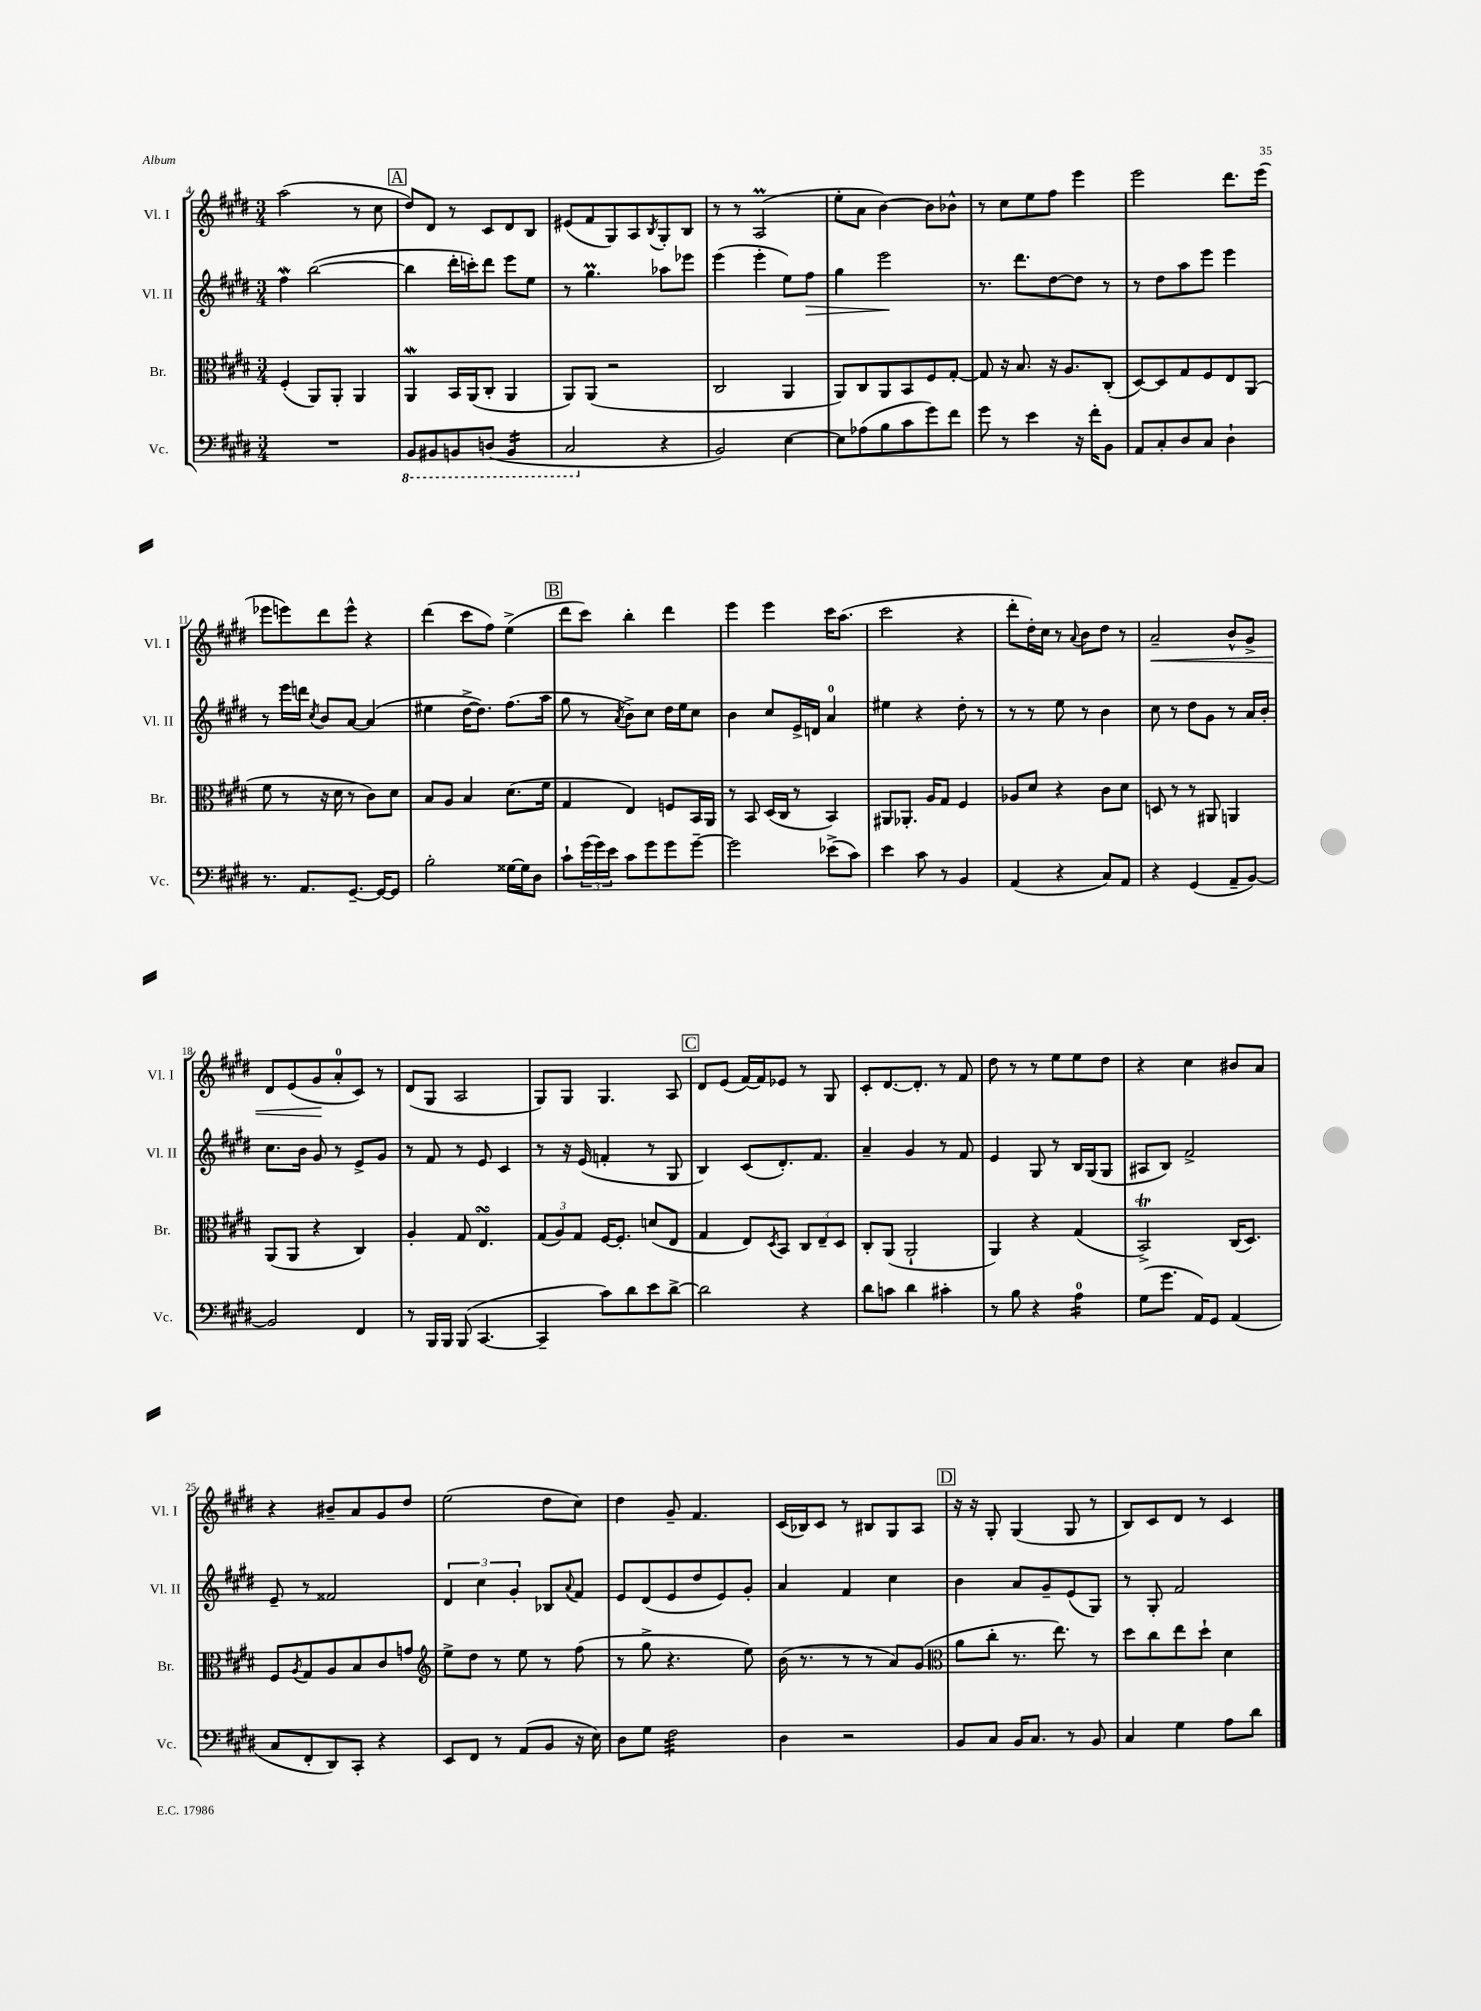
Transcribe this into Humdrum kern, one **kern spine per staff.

**kern	**kern	**kern	**dynam	**kern	**dynam
*part4	*part3	*part2	*part2	*part1	*part1
*staff4	*staff3	*staff2	*staff2	*staff1	*staff1
*I"Vc.	*I"Br.	*I"Vl. II	*	*I"Vl. I	*
*I'Vc.	*I'Br.	*I'Vl. II	*	*I'Vl. I	*
*clefF4	*clefC3	*clefG2	*	*clefG2	*
*k[f#c#g#d#]	*k[f#c#g#d#]	*k[f#c#g#d#]	*	*k[f#c#g#d#]	*
*M3/4	*M3/4	*M3/4	*	*M3/4	*
=4	=4	=4	=4	=4	=4
2.r	(4F#'/	4ff#W\	.	(2aa\	.
.	8AA/L)	([2bb\	.	.	.
.	8AA'/J	.	.	.	.
.	4AA/	.	.	8r	.
.	.	.	.	8cc#\	.
!!LO:REH:place=s1:t=A
=5	=5	=5	=5	=5	=5
*8ba	*	*	*	*	*
8BBB/L	4AAw/	4bb\]	.	8dd#/L)	.
8BBB#X/	.	.	.	8d#/J	.
8BBBn/	16BB/LL	16ddd#'\LL	.	8r	.
.	(16AA/J	16cccn'\J)	.	.	.
(8DDn/J	8C#'/J	8ddd#\J	.	8c#/L	.
*tremolo	*	*	*	*	*
16BBB/LL	4AA/	8eee\L	.	8d#/	.
16BBB/	.	.	.	.	.
16BBB/	.	8ee\J	.	8B/J	.
16BBB/JJ	.	.	.	.	.
*Xtremolo	*	*	*	*	*
=6	=6	=6	=6	=6	=6
2CC#/	8AA/L)	8r	.	(8e#X/L	.
.	(8AA/J	4.gg#m\	.	8f#/	.
.	2r	.	.	8G#/)	.
.	.	.	.	8A/	.
.	.	.	.	8qB/	.
*X8ba	*	*	*	*	*
4r	.	8aa-X\L	.	8G#'/	.
.	.	8eee-X\J	.	8B/J	.
=7	=7	=7	=7	=7	=7
2BB/)	2C#/	(4eee\	.	8r	.
.	.	.	.	8r	.
.	.	4eee'\	.	(2AM/	.
[4E\	4AA/	8ee\L)	.	.	.
!	!	!	!LO:HP:b	!	!
.	.	8ff#\J	>	.	.
=8	=8	=8	=8	=8	=8
8E\L]	8AA/L)	4gg#\	.	8ee'\L	.
(8A-X\	8C#/	.	.	8a\J	.
8B\	8AA/	2eee\	.	[4b\)	.
8c#\	8BB/	.	.	.	.
8g#\)	8F#/	.	.	8b\L]	.
8f#\J	[8G#'/J	.	.	8b-X^^\J	.
.	.	.	]	.	.
=9	=9	=9	=9	=9	=9
8g#\	8G#/]	8.r	.	8r	.
8r	16r	.	.	8cc#\L	.
.	8.B/	8.ddd#\L	.	.	.
4e\	.	.	.	8ee\	.
.	16r	[8dd#\	.	8ff#\J	.
.	8.A/L	.	.	.	.
16r	.	8dd#\J]	.	4eee\	.
16f#'\KL	.	.	.	.	.
8BB\J	(8C#'/J	8r	.	.	.
=10	=10	=10	=10	=10	=10
8AA/L	[8D#/L)	8r	.	2eee\	.
8C#'/	8D#/]	8dd#\L	.	.	.
8D#/	8G#/	8aa\	.	.	.
8C#/J	8F#/	8eee\J	.	.	.
4D#`\	8E/	4eee\	.	8.ddd#\L	.
.	(8AA/J	.	.	.	.
.	.	.	.	(16eee\Jk	.
!!LO:LB:g=z
=11	=11	=11	=11	=11	=11
8.r	8f#\	8r	.	8eee-X\L	.
.	8r	16eee\LL	.	8eeen\)	.
8.AA/L	.	16dddn\JJ	.	.	.
.	.	8qcc#/	.	.	.
.	16r	8b/L	.	8ddd#\	.
.	16d#\	.	.	.	.
[8.GG#~/J	8r	[8a/J	.	8eee^^\J	.
.	8c#\L)	(4a/]	.	4r	.
16GG#/KL_	.	.	.	.	.
8GG#/J]	8d#\J	.	.	.	.
=12	=12	=12	=12	=12	=12
2B'\	8B/L	4ee#X\	.	(4ddd#\	.
.	8A/J	.	.	.	.
.	4B/	[16dd#^\KL	.	8ccc#\L	.
.	.	8.dd#\J])	.	.	.
.	.	.	.	8ff#\J)	.
[16G##X\LL	(8.d#\L	(8.ff#\L	.	(4ee^\	.
16G##\J]	.	.	.	.	.
8D#\J	.	.	.	.	.
.	16f#\Jk	16aa\Jk	.	.	.
!!LO:REH:place=s1:t=B
=13	=13	=13	=13	=13	=13
8c#`\L	4G#/	8gg#\	.	8ddd#\L	.
(24g#\L	.	8r	.	8ccc#\J)	.
24g#\)	.	.	.	.	.
24e\JJ	.	.	.	.	.
.	.	8qa/	.	.	.
8c#\L	4E/)	8b^\L)	.	4bb'\	.
8g#\	.	8cc#\J	.	.	.
8g#\	8Fn/L	16dd#\LL	.	4ddd#\	.
.	.	16ee\J	.	.	.
[8g#~\J	16BB/L	8cc#\J	.	.	.
.	16AA/JJ	.	.	.	.
=14	=14	=14	=14	=14	=14
2g#\]	8r	4b\	.	4eee\	.
.	8BB/	.	.	.	.
.	(16D#/LL	8cc#/L	.	4eee\	.
.	16C#/JJ	.	.	.	.
.	8r	16e^/L	.	.	.
.	.	16dn/JJ	.	.	.
(8e-X^\L	4BB/)	4a/	.	16ccc#\KL	.
.	.	.	.	(8.aa\J	.
8c#\J)	.	.	.	.	.
=15	=15	=15	=15	=15	=15
4e\	8AA#X/L	4ee#X\	.	2ccc#\	.
.	8.AA-X'/J	.	.	.	.
8c#\	.	4r	.	.	.
.	16A/KL	.	.	.	.
8r	8G#/J	.	.	.	.
4BB/	4F#/	8dd#'\	.	4r	.
.	.	8r	.	.	.
=16	=16	=16	=16	=16	=16
(4AA/	8A-X/L	8r	.	8ddd#'\L	.
.	8d#/J	8r	.	16dd#'\L)	.
.	.	.	.	16cc#\JJ	.
4r	4r	8ee\	.	8r	.
.	.	.	.	8qqa/	.
.	.	8r	.	8b\L	.
8C#/L)	8c#\L	4b\	.	8dd#\J	.
8AA/J	8d#\J	.	.	8r	.
=17	=17	=17	=17	=17	=17
!	!	!	!	!	!LO:HP:b
4r	8Dn/	8cc#\	.	2a~/	<
.	8r	8r	.	.	.
(4GG#/	8r	8dd#\L	.	.	.
.	8AA#X/	8g#\J	.	.	.
8AA~/L	4AAn/	8r	.	8b^^/L	.
[8BB/J)	.	16a/LL	.	8g#^/J	.
.	.	16b'/JJ	.	.	.
!!LO:LB:g=z
=18	=18	=18	=18	=18	=18
2BB/]	(8AA/L	8.cc#\L	.	8d#/L	.
.	8AA/J	.	.	(8e/	.
.	.	16b\Jk	.	.	.
.	4r	8g#/	.	8g#/	.
.	.	8r	.	8a'/	[
4FF#/	4C#/)	8e^/L	.	8c#/J)	.
.	.	8g#/J	.	8r	.
=19	=19	=19	=19	=19	=19
8r	4A'/	8r	.	(8d#/L	.
16BBB/LL	.	8f#/	.	8G#/J	.
16BBB/JJ	.	.	.	.	.
(8BBB/	8G#/	8r	.	2A/	.
[4.CC#/	4.EsSSs/	8e/	.	.	.
.	.	4c#/	.	.	.
=20	=20	=20	=20	=20	=20
4CC#~/]	(12G#/L	8r	.	8G#/L)	.
.	12A/)	.	.	.	.
.	.	16r	.	8G#/J	.
.	12G#/J	.	.	.	.
.	.	(16e/	.	.	.
8c#\L)	[16F#/KL	4fn'/	.	4.G#/	.
.	8.F#'/J]	.	.	.	.
8d#\	.	.	.	.	.
8e\	(8dn/L	8r	.	.	.
[8d#^\J	8E/J	8G#/	.	8A/	.
!!LO:REH:place=s1:t=C
=21	=21	=21	=21	=21	=21
2d#\]	4G#/	4B/)	.	8d#/L	.
.	.	.	.	(8e/J	.
.	8E/L)	(8c#/L	.	[16f#/LL)	.
.	.	.	.	16f#/J]	.
.	8qD#/	.	.	.	.
.	8BB/J	8.d#'/)	.	8e-X/J	.
4r	12C#/L	.	.	8r	.
.	.	8.f#/J	.	.	.
.	12E~/	.	.	.	.
.	.	.	.	8G#/	.
.	12D#/J	.	.	.	.
=22	=22	=22	=22	=22	=22
8d#\L	8C#'/L	4a~/	.	8c#'/L	.
8cn\J	(8AA/J	.	.	[8.d#/	.
4d#\	2AA`/	4g#/	.	.	.
.	.	.	.	8.d#'/J]	.
4c#X'\	.	8r	.	8r	.
.	.	8f#/	.	8f#/	.
=23	=23	=23	=23	=23	=23
8r	4AA/)	4e/	.	8dd#\	.
8B\	.	.	.	8r	.
4r	4r	8G#/	.	8r	.
.	.	8r	.	8ee\L	.
*tremolo	*	*	*	*	*
16A\LL	(4G#/	16B/LL	.	8ee\	.
16A\	.	(16G#/J	.	.	.
16A\	.	8G#/J	.	8dd#\J	.
16A\JJ	.	.	.	.	.
*Xtremolo	*	*	*	*	*
=24	=24	=24	=24	=24	=24
(8G#\L	2BBT^/)	8A#X/L	.	4r	.
8.g#\J	.	8B/J)	.	.	.
.	.	2f#^/	.	4cc#\	.
16AA/KL)	.	.	.	.	.
8GG#/J	.	.	.	.	.
(4AA/	(16C#/KL	.	.	8b#X/L	.
.	8.D#/J)	.	.	.	.
.	.	.	.	8a/J	.
!!LO:LB:g=z
=25	=25	=25	=25	=25	=25
8C#/L	8F#/L	8e~/	.	4r	.
.	8qA/	.	.	.	.
8FF#'/	8G#/	8r	.	.	.
8DD#/)	8A/	2f##X/	.	8b#X~/L	.
8CC#'/J	8B/	.	.	8a/	.
4r	8c#/	.	.	8g#/	.
.	8gn/J	.	.	8dd#/J	.
=26	=26	=26	=26	=26	=26
*	*clefG2	*	*	*	*
8EE/L	8ee^\L	6d#/	.	(2ee\	.
8FF#/J	8dd#\J	.	.	.	.
.	.	6cc#\	.	.	.
8r	8r	.	.	.	.
.	.	6g#'/	.	.	.
(8AA/L	8ee\	.	.	.	.
8BB/J	8r	8B-X/L	.	8dd#\L	.
.	.	8qqa/	.	.	.
16r	(8ff#\	8f#/J	.	8cc#\J)	.
16E\)	.	.	.	.	.
=27	=27	=27	=27	=27	=27
8D#\L	8r	8e/L	.	4dd#\	.
8G#\J	8gg#^\	(8d#/	.	.	.
*tremolo	*	*	*	*	*
32F#\LLL	4.r	8e/	.	8g#~/	.
32F#\	.	.	.	.	.
32F#\	.	.	.	.	.
32F#\	.	.	.	.	.
32F#\	.	8dd#/	.	4.f#/	.
32F#\	.	.	.	.	.
32F#\	.	.	.	.	.
32F#\	.	.	.	.	.
32F#\	.	8e/)	.	.	.
32F#\	.	.	.	.	.
32F#\	.	.	.	.	.
32F#\	.	.	.	.	.
32F#\	8ee\)	8g#'/J	.	.	.
32F#\	.	.	.	.	.
32F#\	.	.	.	.	.
32F#\JJJ	.	.	.	.	.
*Xtremolo	*	*	*	*	*
=28	=28	=28	=28	=28	=28
4D#\	(16b\	4a/	.	(16c#/LL	.
.	8.r	.	.	16B-X/J)	.
.	.	.	.	8c#/J	.
2r	8r	4f#/	.	8r	.
.	8r	.	.	8B#X/L	.
.	8a/L)	4cc#\	.	8G#/	.
.	(8g#/J	.	.	8A/J	.
!!LO:REH:place=s1:t=D
=29	=29	=29	=29	=29	=29
*	*clefC3	*	*	*	*
8BB/L	8a\L	4b\	.	16r	.
.	.	.	.	16r	.
8C#/J	8cc#'\J	.	.	8G#'/	.
16BB/KL	8.r	8a/L	.	(4G#/	.
8.C#/J	.	.	.	.	.
.	.	8g#~/	.	.	.
.	8.ee\)	.	.	.	.
8r	.	(8e/	.	8G#/	.
8BB/	8r	8G#/J)	.	8r	.
=30	=30	=30	=30	=30	=30
4C#/	8dd#\L	8r	.	8B/L)	.
.	8cc#\	8G#'/	.	8c#/	.
4G#\	8ee\	2f#/	.	8d#/J	.
.	8dd#`\J	.	.	8r	.
8A\L	4d#\	.	.	4c#/	.
8d#\J	.	.	.	.	.
==	==	==	==	==	==
*-	*-	*-	*-	*-	*-
